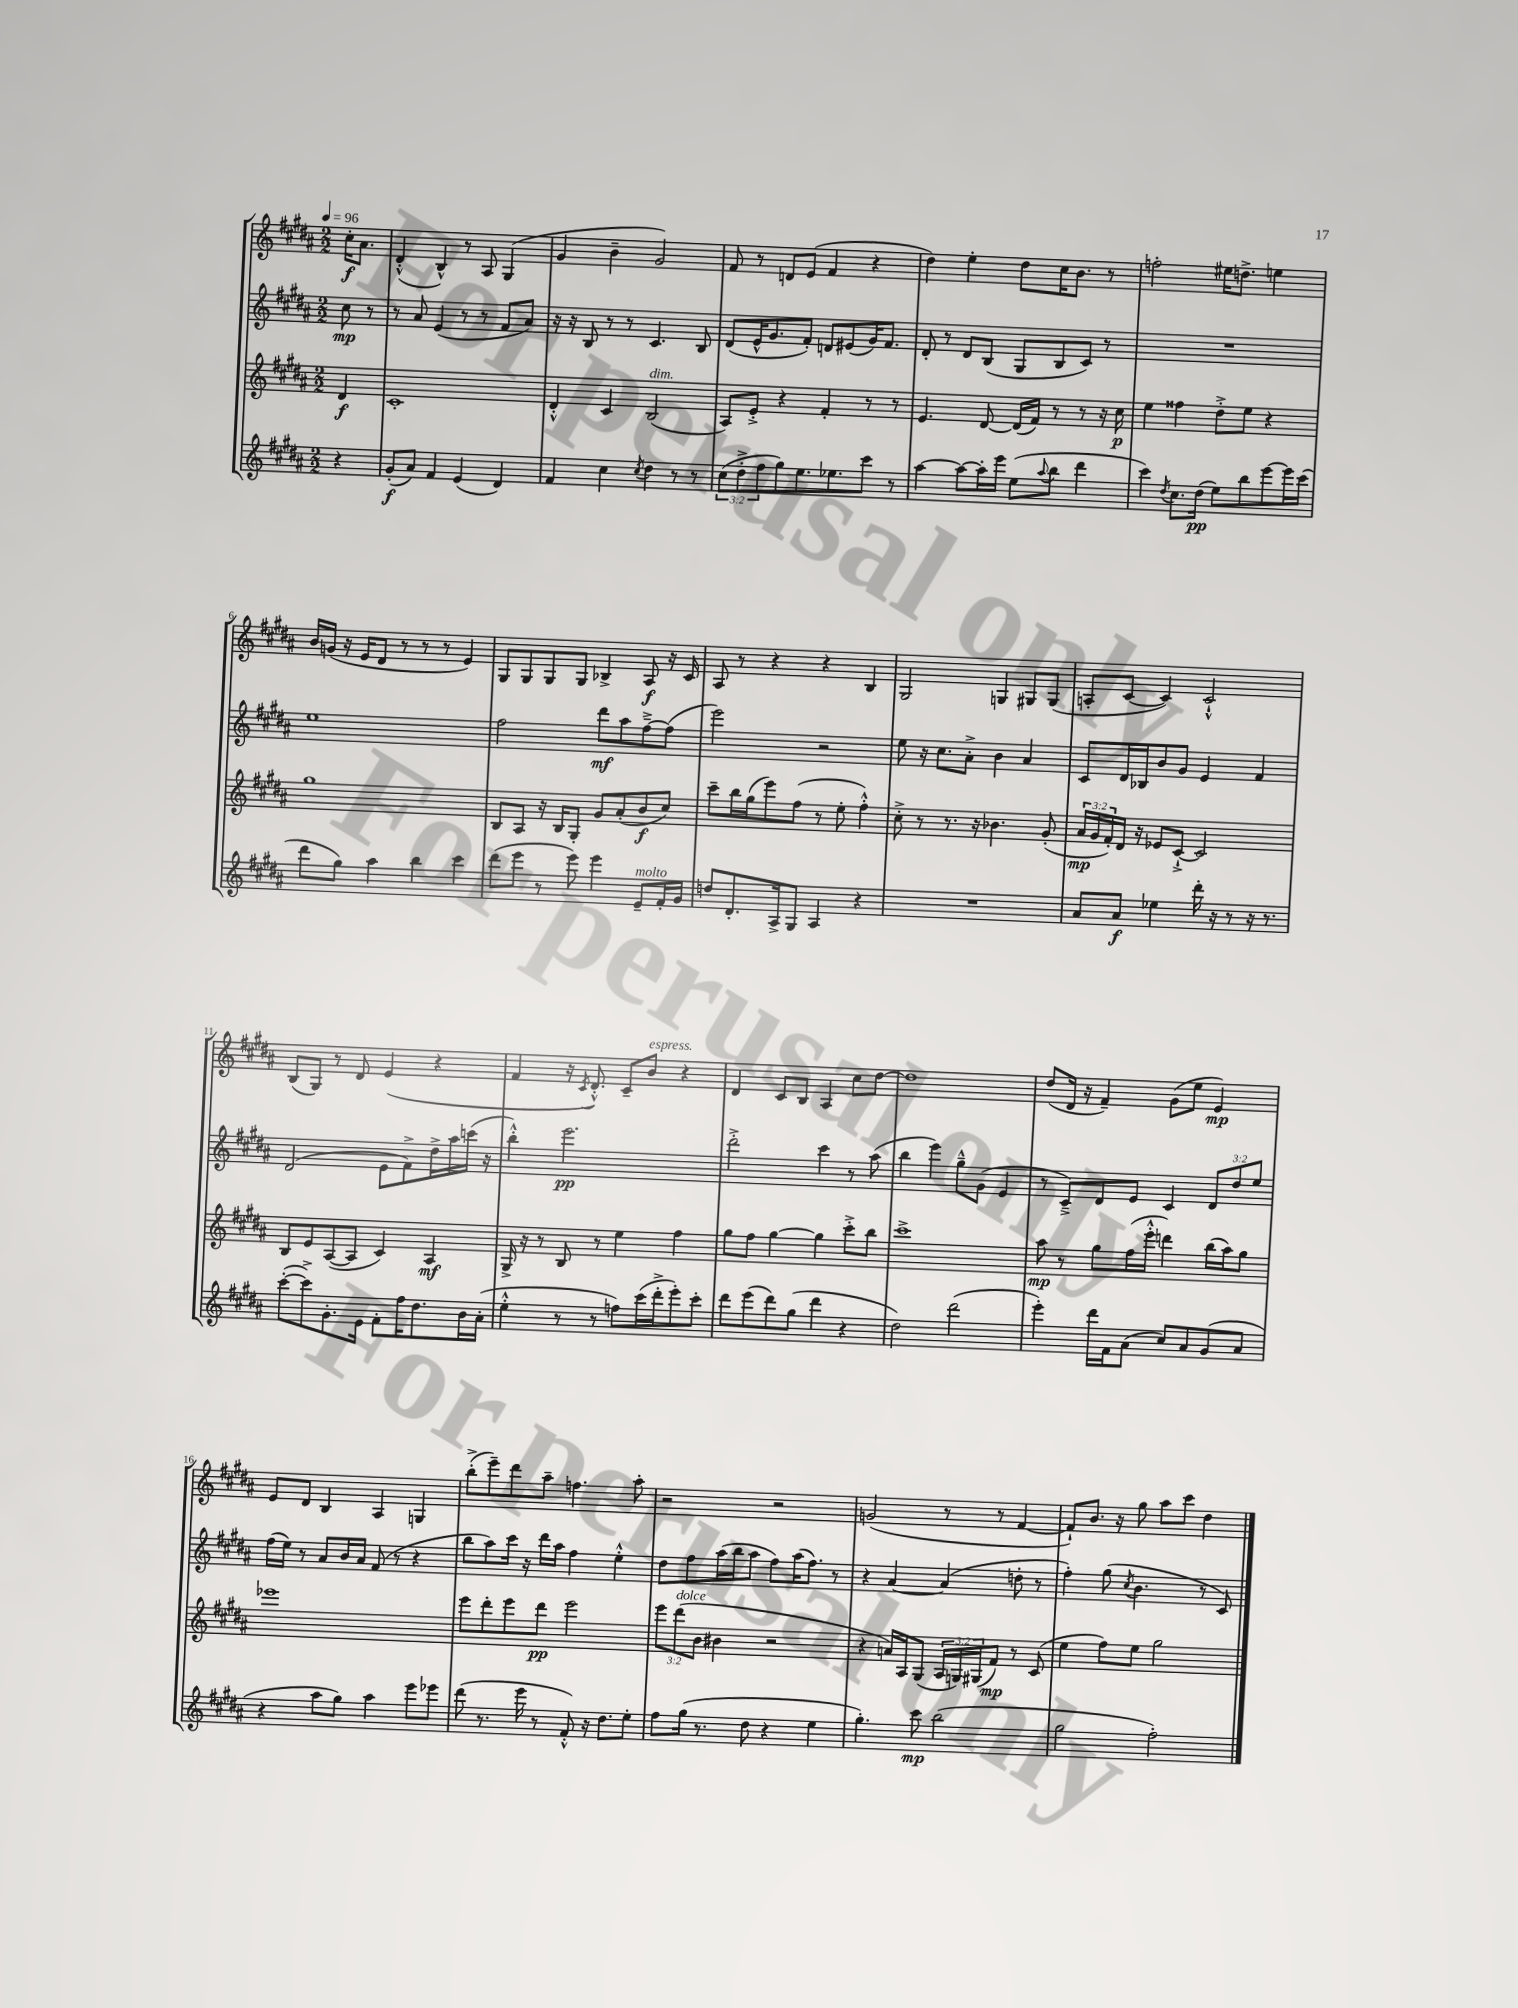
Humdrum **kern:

**kern	**kern	**kern	**kern
*staff4	*staff3	*staff2	*staff1
*clefG2	*clefG2	*clefG2	*clefG2
*k[f#c#g#d#a#]	*k[f#c#g#d#a#]	*k[f#c#g#d#a#]	*k[f#c#g#d#a#]
*M2/2	*M2/2	*M2/2	*M2/2
*MM96	*MM96	*MM96	*MM96
4r	4d#	8cc#	16cc#'
.	.	.	8.a#
.	.	8r	.
=	=	=	=
(8g#'	1c#'	8r	(4d#'^^
8a#)	.	8a#	.
4f#	.	(4e	4B^^)
(4e	.	8r	8r
.	.	8r	8A#
4d#)	.	8f#	(4G#
.	.	8a#)	.
=	=	=	=
4f#	4d#'^^	16r	4g#
.	.	16r	.
.	.	8B	.
4cc#	4c#	8r	4b~
.	.	8r	.
8qcc#	.	.	.
4dd#	(2B	4.c#	2g#)
8r	.	.	.
8r	.	8B	.
=	=	=	=
(12cc#	8A#)	(8d#	8f#
12dd#'^	.	.	.
.	8e'^	16e^^	8r
12ff#	.	.	.
.	.	8.g#	.
8gg#)	4r	.	8d
8.ee	.	8f#')	(8e
.	4f#'	8d	4f#
8.ee-	.	.	.
.	.	(8e#	.
8ccc#	8r	16g#)	4r
.	.	8.f#	.
8r	8r	.	.
=	=	=	=
[4aa#	4.e	8d#'	4dd#)
.	.	8r	.
8aa#_	.	8d#	4ee'
16aa#']	[8d#	(8B	.
16eee	.	.	.
(8ee	(16d#]	8G#	8dd#
.	16f#)	.	.
8qqaa#	.	.	.
8bb	8r	8B	16cc#
.	.	.	8.b
4ddd#	8r	8c#)	.
.	16r	8r	8r
.	16cc#	.	.
=	=	=	=
4ccc#)	4ee	1r	2ff'
8qdd#	.	.	.
8.cc#	4ff##	.	.
(16dd#	.	.	.
8ee)	8dd#'^	.	16ee#
.	.	.	8.dd^
8bb	8ee	.	.
[8eee	4r	.	4ee
16eee]	.	.	.
(16ccc#	.	.	.
=	=	=	=
8ddd#	1gg#	1ee	16b
.	.	.	(16g
8gg#)	.	.	16r
.	.	.	16e
4aa#	.	.	8d#
.	.	.	8r
4bb	.	.	8r
.	.	.	8r
4ccc#	.	.	4e)
=	=	=	=
(8ddd#	8B	2ff#	8G#
8eee	8A#	.	8G#
8r	16r	.	8G#
.	16B	.	.
8eee)	8G#'	.	8G#
4eee	8g#	8ddd#	4B-^
.	(8a#'	8aa#	.
8e~	8b	[8ff#~^	8A#
16f#'	8cc#)	(8ff#]	16r
16g#	.	.	16c#
=	=	=	=
8dd	8ccc#~	2eee)	8A#
8.d#'	16bb	.	8r
.	(16gg#	.	.
.	8eee)	.	4r
16A#^	.	.	.
8G#	(8ff#	.	.
4A#	8r	2r	4r
.	8ee'	.	.
4r	4ff#'^^)	.	4B
=	=	=	=
1r	8cc#'^	8ee	2G#
.	8r	16r	.
.	.	8.cc#	.
.	8.r	.	.
.	.	8a#'^	.
.	16r	.	.
.	4.b-	4b	4G
.	.	4a#	8G#
.	(8g#'	.	(8G#
=	=	=	=
8a#	24a#	8c#	8A'
.	24g#	.	.
.	24f#')	.	.
8a#	16d#	16d#	[8c#
.	16r	16B-	.
4ee-	8e-	8b	4c#])
.	[8c#`^	8g#	.
16ddd#'	2c#]	4e	2c#`^^
16r	.	.	.
8r	.	.	.
16r	.	4f#	.
8.r	.	.	.
=	=	=	=
([8ccc#'	8B	(2d#	(8B
8ccc#^])	8e	.	8G#)
8.g#'	([8A#	.	8r
.	8A#]	.	8d#
16e	.	.	.
8f#'	4c#)	8e	(4e
16ff#	.	8f#^)	.
8.dd#	.	.	.
.	4A#	16dd#^	4r
.	.	16aa#	.
16b	.	(16ccc	.
(16a#'	.	16r	.
=	=	=	=
4ee'^^	16G#^	4bb'^^)	4f#
.	16r	.	.
.	8r	.	.
8r	8B	2.eee	16r
.	.	.	8qc#
.	.	.	8.d#'^^)
8r	8r	.	.
8ff)	4ee	.	8c#~
(16ccc#	.	.	8b
16ddd#'^	.	.	.
8eee')	4ff#	.	4r
8ccc#'	.	.	.
=	=	=	=
8ddd#	8gg#	2ddd#'^	4d#
(8eee	8ff#	.	.
8ddd#)	[4gg#	.	8c#
(8gg#	.	.	8B
4ddd#	4gg#]	4ccc#	4A#
4r	8ccc#'^	8r	8cc#
.	8bb	(8aa#	[8dd#
=	=	=	=
2dd#)	1ccc#^	4bb	1dd#]
.	.	4eee)	.
(2ddd#	.	8gg#~^^	.
.	.	(8g#	.
.	.	4e	.
=	=	=	=
4eee')	8aa#	8r	(8dd#
.	8r	8c#~^)	16d#
.	.	.	16r
16ddd#	8gg#	8d#	4f#~)
16f#	.	.	.
(8a#	(16ff#	8e	.
.	16eee'^^	.	.
8cc#)	4ddd)	4c#	(8g#
8a#	.	.	8ee
(8g#	(16bb	12d#	4e)
.	16aa#)	.	.
.	.	12dd#	.
8a#	8gg#	.	.
.	.	12ee	.
=	=	=	=
4r	1eee-	(16ff#	8e
.	.	16ee)	.
.	.	8r	8d#
8aa#	.	8a#	4B
8gg#)	.	16b	.
.	.	16a#	.
4aa#	.	(8f#	4A#
.	.	8r	.
8eee	.	4r	4G
8eee-	.	.	.
=	=	=	=
(8ddd#	8eee	8bb	(8bb'^
8.r	8ddd#'	8aa#)	8eee~)
.	8eee	16ccc#	8ddd#
16eee	.	16r	.
8r	8ddd#	16ddd#	8aa#~
.	.	16aa#	.
8f#'^^)	2eee	4ff#	4.ff
16r	.	.	.
8.dd#	.	.	.
.	.	4ee'^^	.
8ee'	.	.	8aa#'
=	=	=	=
8ff#	12eee	8dd#	2r
.	(12ddd#	.	.
(16gg#	.	8ff#	.
.	12b	.	.
8.r	.	.	.
.	4b#	(16aa#	.
.	.	16bb	.
8dd#	.	8aa#	.
4r	2r	8ff#)	2r
.	.	(16aa#	.
.	.	8.ff#)	.
4ee	.	.	.
.	.	8r	.
=	=	=	=
4.gg#')	4r	4r	(2g
.	16a)	[4a#	.
.	16A#	.	.
8ccc#	(8G#	.	.
(2bb	24A#	(4a#]	8r
.	24G)	.	.
.	(24G#	.	.
.	8f#)	.	8r
.	8r	8dd'	[4f#
.	(8c#	8r	.
=	=	=	=
2gg#	4ee	4ff#')	8f#`])
.	.	.	8.b
.	8ff#)	(8gg#	.
.	.	.	16r
.	.	8qcc#	.
.	8ee	4.b	8gg#
2ff#')	2gg#	.	8aa#
.	.	.	8ccc#
.	.	8r	4dd#
.	.	8c#)	.
==	==	==	==
*-	*-	*-	*-
